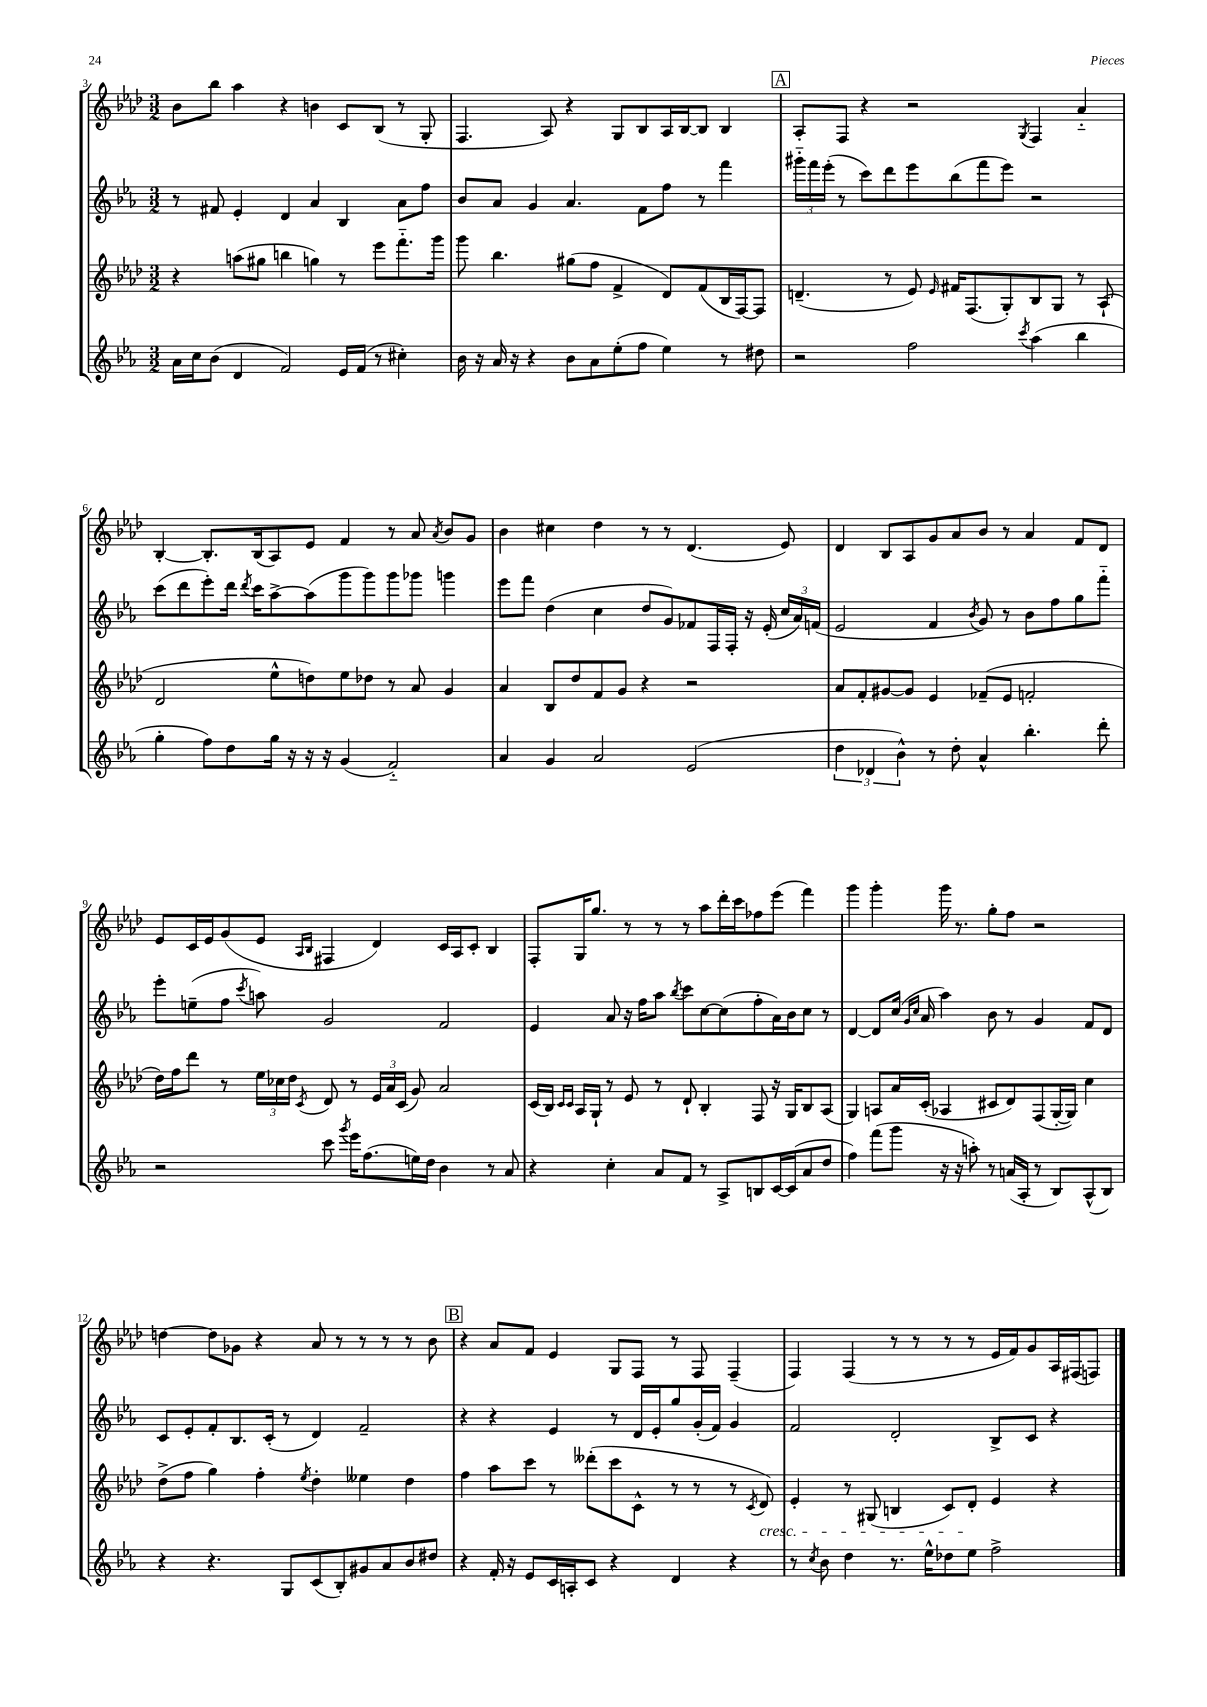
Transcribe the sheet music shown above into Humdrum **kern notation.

**kern	**kern	**kern	**kern
*staff4	*staff3	*staff2	*staff1
*clefG2	*clefG2	*clefG2	*clefG2
*k[b-e-a-]	*k[b-e-a-d-]	*k[b-e-a-]	*k[b-e-a-d-]
*M3/2	*M3/2	*M3/2	*M3/2
16a-	4r	8r	8b-
16cc	.	.	.
(8b-	.	8f#	8bb-
4d	(8aa	4e-'	4aa-
.	8gg#	.	.
2f)	4bb	4d	4r
.	4gg)	4a-	4b
16e-	8r	4B-	8c
(16f	.	.	.
8r	8eee-	.	(8B-
4cc#')	8.fff'~	8a-	8r
.	.	8ff	8G'
.	16ggg	.	.
=	=	=	=
16b-	8ggg	8b-	4.F
16r	.	.	.
16a-	4.bb-	8a-	.
16r	.	.	.
4r	.	4g	.
.	.	.	8A-)
8b-	(8gg#	4.a-	4r
8a-	8ff	.	.
(8ee-'	4f^	.	8G
8ff	.	8f	8B-
4ee-)	8d-)	8ff	16A-
.	.	.	[16B-
.	(8f	8r	8B-]
8r	16B-	4fff	4B-
.	[16F)	.	.
8dd#	8F]	.	.
=	=	=	=
2r	(4.d~	24ggg#'~	8A-'
.	.	24fff	.
.	.	(24eee-'	.
.	.	8r	8F
.	.	8ccc)	4r
.	8r	8ddd	.
2ff	8e-)	8eee-	2r
.	16qqe-	.	.
.	16f#	(8bb-	.
.	(8.F	.	.
.	.	8fff	.
.	8G')	8eee-)	.
8qccc	.	.	8qG
(4aa-	8B-	2r	4F
.	8G	.	.
4bb-	8r	.	4a-'~
.	(8A-`	.	.
=	=	=	=
4gg'	2d-	(8ccc	[4B-'
.	.	8ddd	.
8ff)	.	8eee-')	8.B-']
8dd	.	16ddd	.
.	.	8qddd	.
.	.	16ccc	(16B-
16gg	8ee-^^	[8aa-^	8A-)
16r	.	.	.
16r	8dd)	(8aa-]	8e-
16r	.	.	.
(4g	8ee-	8ggg	4f
.	8dd-	8ggg)	.
2f'~)	8r	8ggg	8r
.	8a-	8ggg-	8a-
.	.	.	8qa-
.	4g	4ggg	8b-
.	.	.	8g
=	=	=	=
4a-	4a-	8eee-	4b-
.	.	8fff	.
4g	8B-	(4dd	4cc#
.	8dd-	.	.
2a-	8f	4cc	4dd-
.	8g	.	.
.	4r	8dd	8r
.	.	8g)	8r
(2e-	2r	8f-	(4.d-
.	.	16F	.
.	.	16F'	.
.	.	16r	.
.	.	(16e-'	.
.	.	24cc	8e-)
.	.	24a-)	.
.	.	(24f	.
=	=	=	=
6dd	8a-	2e-	4d-
.	8f'	.	.
6d-	.	.	.
.	[8g#	.	8B-
6b-^^)	.	.	.
.	8g#]	.	8A-
8r	4e-	4f	8g
8dd'	.	.	8a-
.	.	8qb-	.
4a-^^	(8f-~	8g)	8b-
.	8e-	8r	8r
4.bb-'	2f'	8b-	4a-
.	.	8ff	.
.	.	8gg	8f
8ddd'	.	8fff'~	8d-
=	=	=	=
2r	16dd-)	8eee-'	8e-
.	16ff	.	.
.	8ddd-	(8ee~	16c
.	.	.	16e-
.	8r	8ff	(8g
.	.	8qccc	.
.	24ee-	8aa)	8e-
.	24cc-	.	.
.	24dd-	.	.
.	.	.	16qqA-
.	8qc	.	16qqB-
8ccc	8d-	2g	4F#
8qggg	.	.	.
16eee-	8r	.	.
(8.ff	.	.	.
.	24e-	.	4d-)
.	24a-	.	.
.	(24c	.	.
16ee)	8g)	.	.
16dd	.	.	.
4b-	2a-	2f	16c
.	.	.	16A-
.	.	.	8c'
8r	.	.	4B-
8a-	.	.	.
=	=	=	=
4r	(16c	4e-	8F'
.	16B-)	.	.
.	16qqc	.	.
.	16qqc	.	.
.	16A-	.	16G
.	16G`	.	8.gg
4cc'	8r	8a-	.
.	8e-	16r	8r
.	.	16ff	.
8a-	8r	8aa-	8r
.	.	8qbb-	.
8f	8d-`	8ccc	8r
8r	4B-'	[8cc	8aa-
8A-^	.	(8cc]	16ddd-'
.	.	.	16ccc
8B	8F	8ff'	8ff-
[16c	16r	16a-)	(8eee-
(16c]	16G	16b-	.
8a-	8B-	8cc	4fff)
8dd	(8A-	8r	.
=	=	=	=
4ff)	4G)	[4d	4ggg
(8fff	8A	8d]	4ggg'
8ggg	16a-	(16cc	.
.	.	16qqg	.
.	.	16qqcc	.
.	(16c'	16a-	.
16r	4A-	4aa-)	16ggg
16r	.	.	8.r
8aa')	.	.	.
8r	8c#	8b-	8gg'
(16a	8d-)	8r	8ff
16A-'	.	.	.
8r	(8F	4g	2r
8B-)	[16G'	.	.
.	16G])	.	.
(8A-^^	4cc	8f	.
8B-)	.	8d	.
=	=	=	=
4r	(8dd-^	8c	[4dd
.	8ff	8e-'	.
4.r	4gg)	8f'	8dd]
.	.	8.B-	8g-
.	4ff'	.	4r
.	.	(16c'	.
8G	.	8r	.
.	8qee-	.	.
(8c	4dd-'	4d)	8a-
8B-')	.	.	8r
8g#	4ee--	2f~	8r
8a-	.	.	8r
8b-	4dd-	.	8r
8dd#	.	.	8b-
=	=	=	=
4r	4ff	4r	4r
16f'	8aa-	4r	8a-
16r	.	.	.
8e-	8ccc	.	8f
16c	8r	4e-	4e-
16A'	.	.	.
8c	(8ddd--'	.	.
4r	8ccc	8r	8G
.	8c^^	16d	8F
.	.	16e-'	.
4d	8r	8gg	8r
.	8r	(16g'	8F
.	.	16f)	.
4r	8r	4g	(4F~
.	8qc	.	.
.	8d-)	.	.
=	=	=	=
8r	4e-'	2f	4F)
8qcc	.	.	.
8b-	.	.	.
4dd	8r	.	(4F
.	(8G#	.	.
8.r	4B	2d'	8r
.	.	.	8r
16ee-^^	.	.	.
8dd-	8c)	.	8r
8ee-	8d-'	.	8r
2ff^	4e-	8B-^	16e-
.	.	.	16f)
.	.	8c	8g
.	4r	4r	16A-
.	.	.	(16F#
.	.	.	8F)
==	==	==	==
*-	*-	*-	*-
